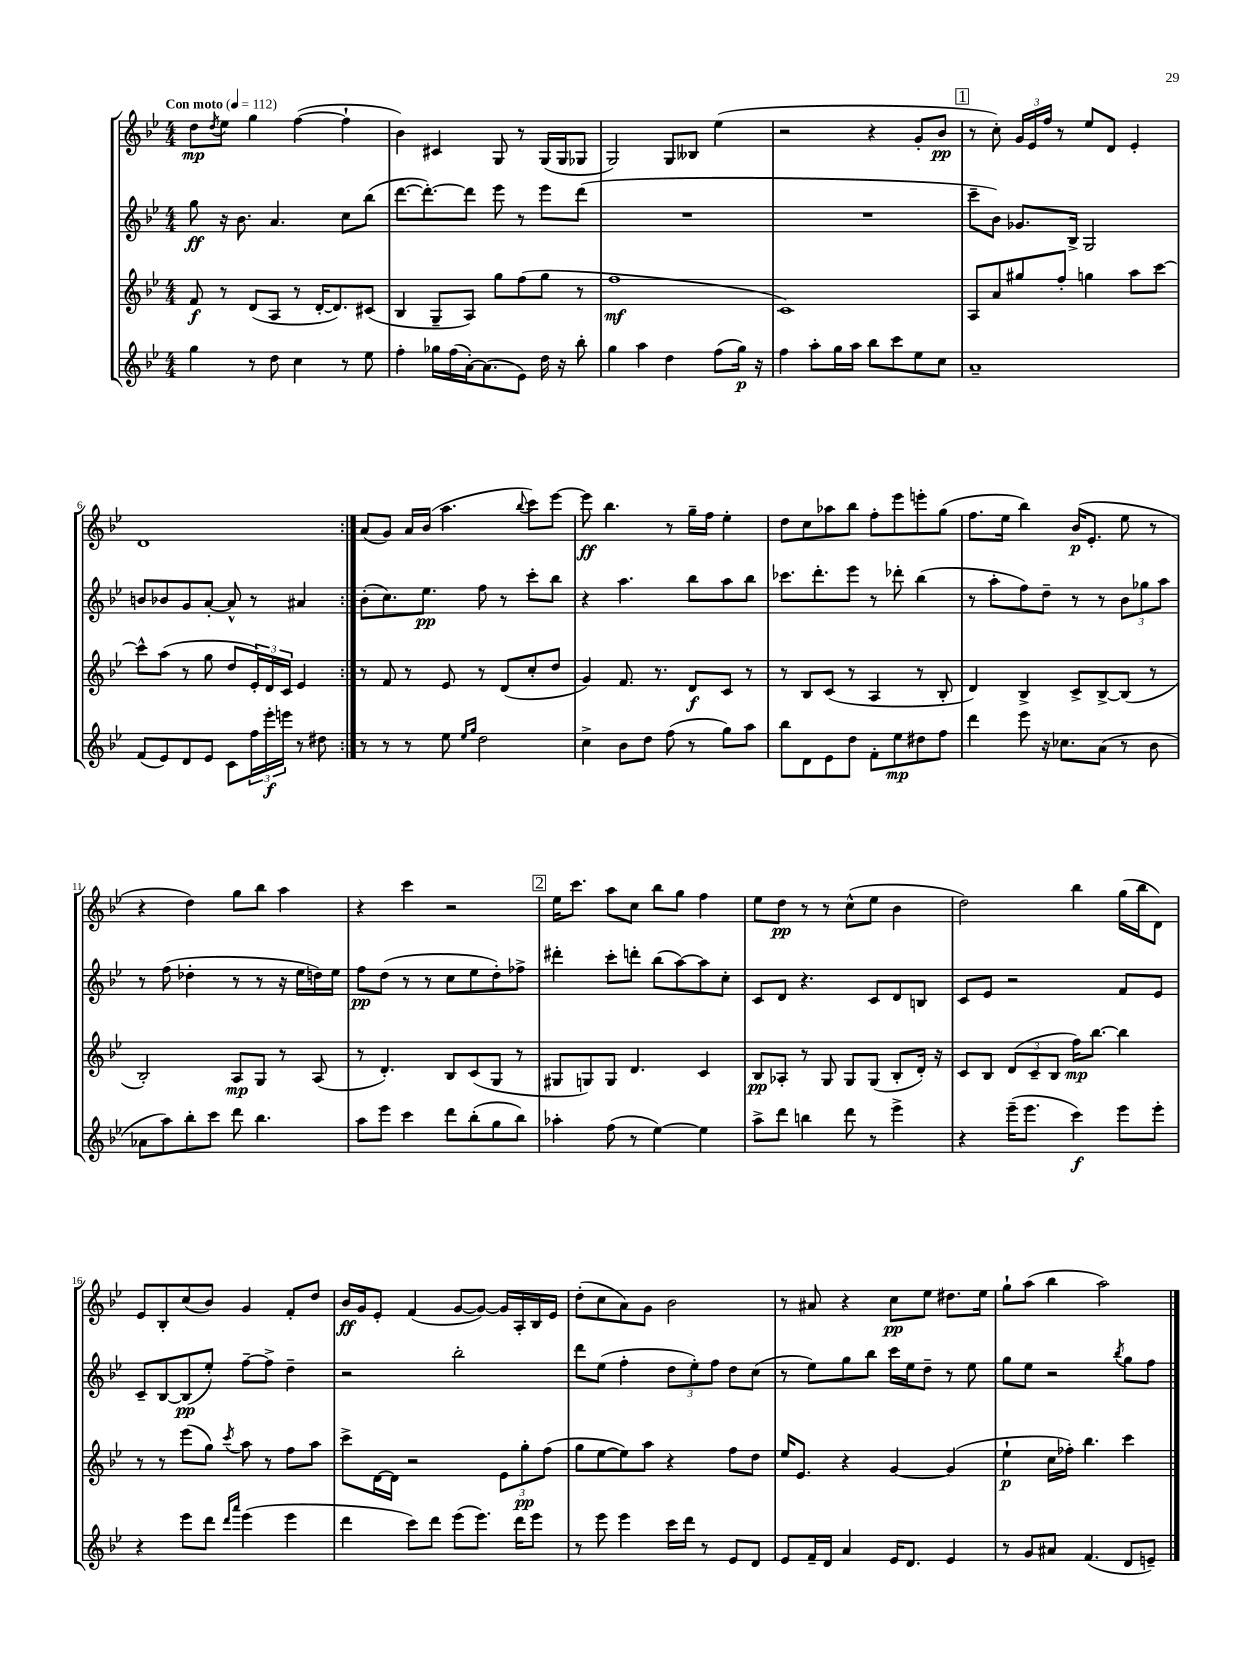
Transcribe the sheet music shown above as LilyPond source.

<<
\new StaffGroup <<
\new Staff = "s0" {
    \clef treble \key bes \major \numericTimeSignature \time 4/4 \tempo "Con moto" 4 = 112
    \repeat volta 2 { d''8\mp \acciaccatura { d''8 } ees''8 g''4 f''4~( f''4-! |
    bes'4) cis'4 g8 r8 g16( g16 ges8 |
    g2) g8 beses8 ees''4( |
    r2 r4 g'8-. bes'8\pp |
    \mark \markup { \box "1" } r8 c''8-.) \tuplet 3/2 { g'16 ees'16 f''16 } r8 ees''8 d'8 ees'4-. |
    d'1 | }
    a'8( g'8) a'16 bes'16( a''4. \appoggiatura { bes''8 } c'''8) ees'''8~ |
    ees'''8\ff bes''4. r8 g''16-- f''16 ees''4-. |
    d''8 c''8 aes''8 bes''8 f''8-. ees'''8 e'''8-. g''8( |
    f''8. ees''16 bes''4) bes'16\p( ees'8.-. ees''8 r8 |
    r4 d''4) g''8 bes''8 a''4 |
    r4 c'''4 r2 |
    \mark \markup { \box "2" } ees''16 c'''8. a''8 c''8 bes''8 g''8 f''4 |
    ees''8 d''8\pp r8 r8 c''8-^( ees''8 bes'4 |
    d''2) bes''4 g''16( bes''16 d'8) |
    ees'8 bes8-. c''8( bes'8) g'4 f'8-. d''8 |
    bes'16\ff g'16 ees'8-. f'4( g'8~ g'8~) g'16 a16-. bes16 ees'16 |
    d''8-.( c''8 a'8) g'8 bes'2 |
    r8 ais'8 r4 c''8\pp ees''8 dis''8. ees''16 |
    g''8-! a''8( bes''4 a''2) \bar "|." |
}
\new Staff = "s1" {
    \clef treble \key bes \major \numericTimeSignature \time 4/4
    \repeat volta 2 { g''8\ff r16 bes'8. a'4. c''8 bes''8( |
    d'''8.~ d'''8.~-.) d'''8 ees'''8 r8 ees'''8 d'''8( |
    R1 |
    R1 |
    \mark \markup { \box "1" } c'''8-- bes'8) ges'8. bes16-> g2 |
    b'8 bes'8 g'8 a'8~-. a'8-^ r8 ais'4 | }
    bes'8-.( c''8.) ees''8.\pp f''8 r8 c'''8-. bes''8 |
    r4 a''4. bes''8 a''8 bes''8 |
    ces'''8. d'''8.-. ees'''8 r8 des'''8-. bes''4( |
    r8 a''8-. f''8) d''8-- r8 r8 \tuplet 3/2 { bes'8 ges''8 a''8 } |
    r8 f''8( des''4-. r8 r8 r16 ees''16 d''16) ees''16 |
    f''8\pp d''8( r8 r8 c''8 ees''8 d''8-.) fes''8-> |
    \mark \markup { \box "2" } dis'''4-. c'''8-. d'''8-. bes''8( a''8~) a''8 c''8-. |
    c'8 d'8 r4. c'8 d'8 b8 |
    c'8 ees'8 r2 f'8 ees'8 |
    c'8-- bes8~ bes8\pp( ees''8-.) f''8~-- f''8-> d''4-- |
    r2 bes''2-. |
    d'''8 ees''8( f''4-. \tuplet 3/2 { d''8 ees''8-.) f''8 } d''8 c''8( |
    r8 ees''8) g''8 bes''8 c'''16 ees''16 d''8-- r8 ees''8 |
    g''8 ees''8 r2 \acciaccatura { bes''8 } g''8 f''8 \bar "|." |
}
\new Staff = "s2" {
    \clef treble \key bes \major \numericTimeSignature \time 4/4
    \repeat volta 2 { f'8\f r8 d'8( a8 r8 d'16~-. d'8.) cis'8( |
    bes4 g8-- a8) g''8 f''8( g''8 r8 |
    f''1\mf |
    c'1) |
    \mark \markup { \box "1" } a8 a'8 gis''8 f''8-. g''4 a''8 c'''8~ |
    c'''8-^ a''8( r8 g''8 d''8 \tuplet 3/2 { ees'16-.) d'16 c'16 } ees'4 | }
    r8 f'8 r8 ees'8 r8 d'8( c''8-. d''8 |
    g'4) f'8. r8. d'8\f c'8 r8 |
    r8 bes8 c'8( r8 a4 r8 bes8-. |
    d'4) bes4-> c'8-> bes8~-> bes8( r8 |
    bes2-.) a8\mp g8 r8 a8( |
    r8 d'4.-.) bes8 c'8( g8 r8 |
    \mark \markup { \box "2" } gis8 g8) g8 d'4. c'4 |
    bes8\pp aes8-. r8 g8 g8 g8( bes8-. d'16-.) r16 |
    c'8 bes8 \tuplet 3/2 { d'8( c'8-- bes8 } f''16\mp) bes''8.~ bes''4 |
    r8 r8 ees'''8( g''8) \acciaccatura { c'''8 } a''8 r8 f''8 a''8 |
    c'''8-> d'16~ d'16 r2 \tuplet 3/2 { ees'8 g''8-.\pp f''8( } |
    g''8 ees''8~ ees''8) a''8 r4 f''8 d''8 |
    ees''16 ees'8. r4 g'4~ g'4( |
    ees''4-!\p c''16 fes''16-.) bes''4. c'''4 \bar "|." |
}
\new Staff = "s3" {
    \clef treble \key bes \major \numericTimeSignature \time 4/4
    \repeat volta 2 { g''4 r8 d''8 c''4 r8 ees''8 |
    f''4-. ges''16 f''16( a'16~-.) a'8.( ees'8) d''16 r16 bes''8-. |
    g''4 a''4 d''4 f''8( g''16\p) r16 |
    f''4 a''8-. g''16 a''16 bes''8 c'''8 ees''8 c''8 |
    \mark \markup { \box "1" } a'1-- |
    f'8( ees'8) d'8 ees'8 c'8 \tuplet 3/2 { f''16 ees'''16-.\f e'''16 } r8 dis''8 | }
    r8 r8 r8 ees''8 \grace { ees''16 g''16 } d''2 |
    c''4-> bes'8 d''8 f''8( r8 g''8) a''8 |
    bes''8 d'8 ees'8 d''8 f'8-. ees''8\mp dis''8 f''8 |
    d'''4 ees'''8 r16 ces''8. a'8( r8 bes'8 |
    aes'8 a''8) bes''8-. c'''8 d'''8 bes''4. |
    a''8 ees'''8 c'''4 d'''8 bes''8-.( g''8 bes''8) |
    \mark \markup { \box "2" } aes''4-. f''8( r8 ees''4~) ees''4 |
    a''8-> d'''8 b''4 d'''8 r8 ees'''4-> |
    r4 ees'''16--( ees'''8. c'''4\f) ees'''8 ees'''8-. |
    r4 ees'''8 d'''8 \grace { d'''16 a'''16 } ees'''4( ees'''4 |
    d'''4 c'''8) d'''8 ees'''8( ees'''8.) d'''16 ees'''8 |
    r8 ees'''8 ees'''4 c'''16 d'''16 r8 ees'8 d'8 |
    ees'8 f'16-- d'16 a'4 ees'16 d'8. ees'4 |
    r8 g'8 ais'8 f'4.( d'8 e'8--) \bar "|." |
}
>>
>>
